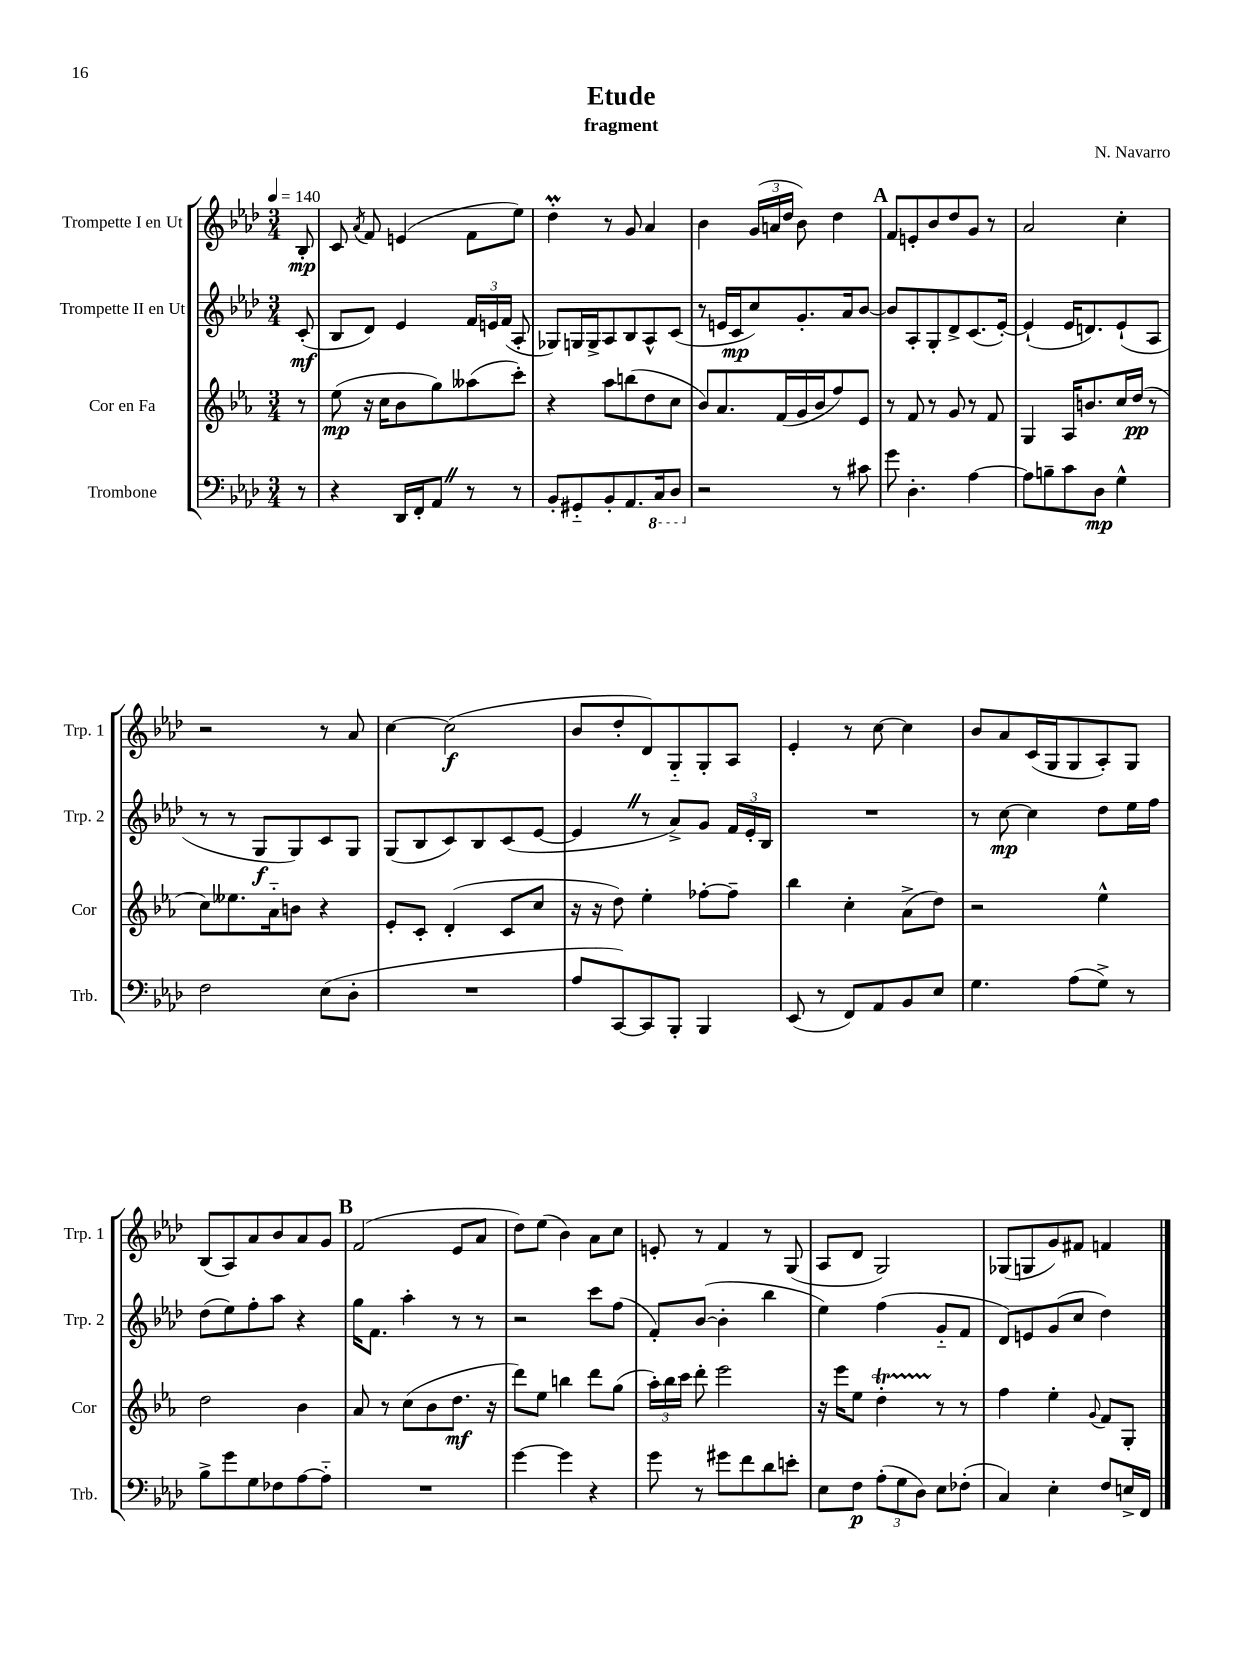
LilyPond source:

\header { title = "Etude" composer = "N. Navarro" subtitle = "fragment" }
<<
\new StaffGroup <<
\new Staff = "s0" \with { instrumentName = "Trompette I en Ut" shortInstrumentName = "Trp. 1" } {
    \clef treble \key aes \major \numericTimeSignature \time 3/4 \partial 8 \tempo 4 = 140
    \autoBeamOff bes8-.\mp |
    c'8 \acciaccatura { aes'8 } f'8 e'4( f'8[ ees''8]) |
    des''4-.\prall r8 g'8 aes'4 |
    bes'4 \tuplet 3/2 { g'16[( a'16 des''16] } bes'8) des''4 |
    \mark \markup { \bold "A" } f'8[ e'8-. bes'8 des''8 g'8] r8 |
    aes'2 c''4-. |
    r2 r8 aes'8 |
    c''4~ c''2\f( |
    bes'8[ des''8-. des'8) g8-_ g8-. aes8] |
    ees'4-. r8 c''8~ c''4 |
    bes'8[ aes'8 c'16( g16 g8 aes8-.) g8] |
    bes8[( aes8) aes'8 bes'8 aes'8 g'8] |
    \mark \markup { \bold "B" } f'2( ees'8[ aes'8] |
    des''8[) ees''8]( bes'4) aes'8[ c''8] |
    e'8-. r8 f'4 r8 g8( |
    aes8[ des'8] g2) |
    ges8[( g8 g'8) fis'8] f'4 \bar "|." |
}
\new Staff = "s1" \with { instrumentName = "Trompette II en Ut" shortInstrumentName = "Trp. 2" } {
    \clef treble \key aes \major \numericTimeSignature \time 3/4 \partial 8
    \autoBeamOff c'8-.\mf( |
    bes8[ des'8]) ees'4 \tuplet 3/2 { f'16[ e'16 f'16]( } aes8-. |
    ges8[) g16 g16-> aes8 bes8 aes8-^ c'8]( |
    r8 e'16[ c'16\mp c''8) g'8.-. aes'16 bes'8]~ |
    \mark \markup { \bold "A" } bes'8[ aes8-. g8-. des'8-> c'8.( ees'16]~-.) |
    ees'4-!( ees'16[ d'8.) ees'8-!( aes8] |
    r8 r8 g8[\f g8) c'8 g8] |
    g8[( bes8 c'8) bes8 c'8( ees'8]~ |
    ees'4 \once \override BreathingSign.text = \markup { \musicglyph "scripts.caesura.straight" } \breathe r8 aes'8[->) g'8] \tuplet 3/2 { f'16[ ees'16-. bes16] } |
    R2. |
    r8 c''8~\mp c''4 des''8[ ees''16 f''16] |
    des''8[( ees''8) f''8-. aes''8] r4 |
    \mark \markup { \bold "B" } g''16[ f'8.] aes''4-. r8 r8 |
    r2 c'''8[ f''8]( |
    f'8[-.) bes'8]~( bes'4-. bes''4 |
    ees''4) f''4( g'8[-_ f'8] |
    des'8[) e'8 g'8( c''8] des''4) \bar "|." |
}
\new Staff = "s2" \with { instrumentName = "Cor en Fa" shortInstrumentName = "Cor" } {
    \clef treble \key ees \major \numericTimeSignature \time 3/4 \partial 8
    \autoBeamOff r8 |
    ees''8\mp( r16 c''16[ bes'8 g''8) aeses''8( c'''8]-.) |
    r4 aes''8[ b''8( d''8 c''8] |
    bes'8[) aes'8. f'16( g'16 bes'16 f''8) ees'8] |
    \mark \markup { \bold "A" } r8 f'8 r8 g'8 r8 f'8 |
    g4 aes16[ b'8. c''16 d''16]\pp( r8 |
    c''8[) eeses''8. aes'16-_ b'8] r4 |
    ees'8[-. c'8]-. d'4-.( c'8[ c''8] |
    r16 r16 d''8) ees''4-. fes''8[~-. fes''8]-- |
    bes''4 c''4-. aes'8[->( d''8]) |
    r2 ees''4-^ |
    d''2 bes'4 |
    \mark \markup { \bold "B" } aes'8 r8 c''8[( bes'8 d''8.]\mf r16 |
    d'''8[) ees''8] b''4 d'''8[ g''8]( |
    \tuplet 3/2 { aes''16[-.) bes''16 c'''16] } d'''8-. ees'''2 |
    r16 ees'''16[ ees''8] d''4-.\startTrillSpan r8\stopTrillSpan r8 |
    f''4 ees''4-. \appoggiatura { g'8 } f'8[ g8]-. \bar "|." |
}
\new Staff = "s3" \with { instrumentName = "Trombone" shortInstrumentName = "Trb." } {
    \clef bass \key aes \major \numericTimeSignature \time 3/4 \partial 8
    \autoBeamOff r8 |
    r4 des,16[ f,16-. aes,8] \once \override BreathingSign.text = \markup { \musicglyph "scripts.caesura.straight" } \breathe r8 r8 |
    bes,8[-. gis,8-_ bes,8-. aes,8. \ottava #-1 c,16 des,8] \ottava #0 |
    r2 r8 cis'8 |
    \mark \markup { \bold "A" } g'8 des4.-. aes4~ |
    aes8[ b8-- c'8 des8]\mp g4-^ |
    f2 ees8[( des8]-. |
    R2. |
    aes8[ c,8~) c,8 bes,,8]-. bes,,4 |
    ees,8( r8 f,8[) aes,8 bes,8 ees8] |
    g4. aes8[( g8]->) r8 |
    bes8[-> g'8 g8 fes8 aes8~ aes8]-_ |
    \mark \markup { \bold "B" } R2. |
    g'4~ g'4 r4 |
    g'8 r8 gis'8[ f'8 des'8 e'8]-. |
    ees8[ f8]\p \tuplet 3/2 { aes8[-.( g8 des8]) } ees8[ fes8]-.( |
    c4) ees4-. f8[ e16-> f,16] \bar "|." |
}
>>
>>
\layout { \context { \Score \remove "Bar_number_engraver" } }
